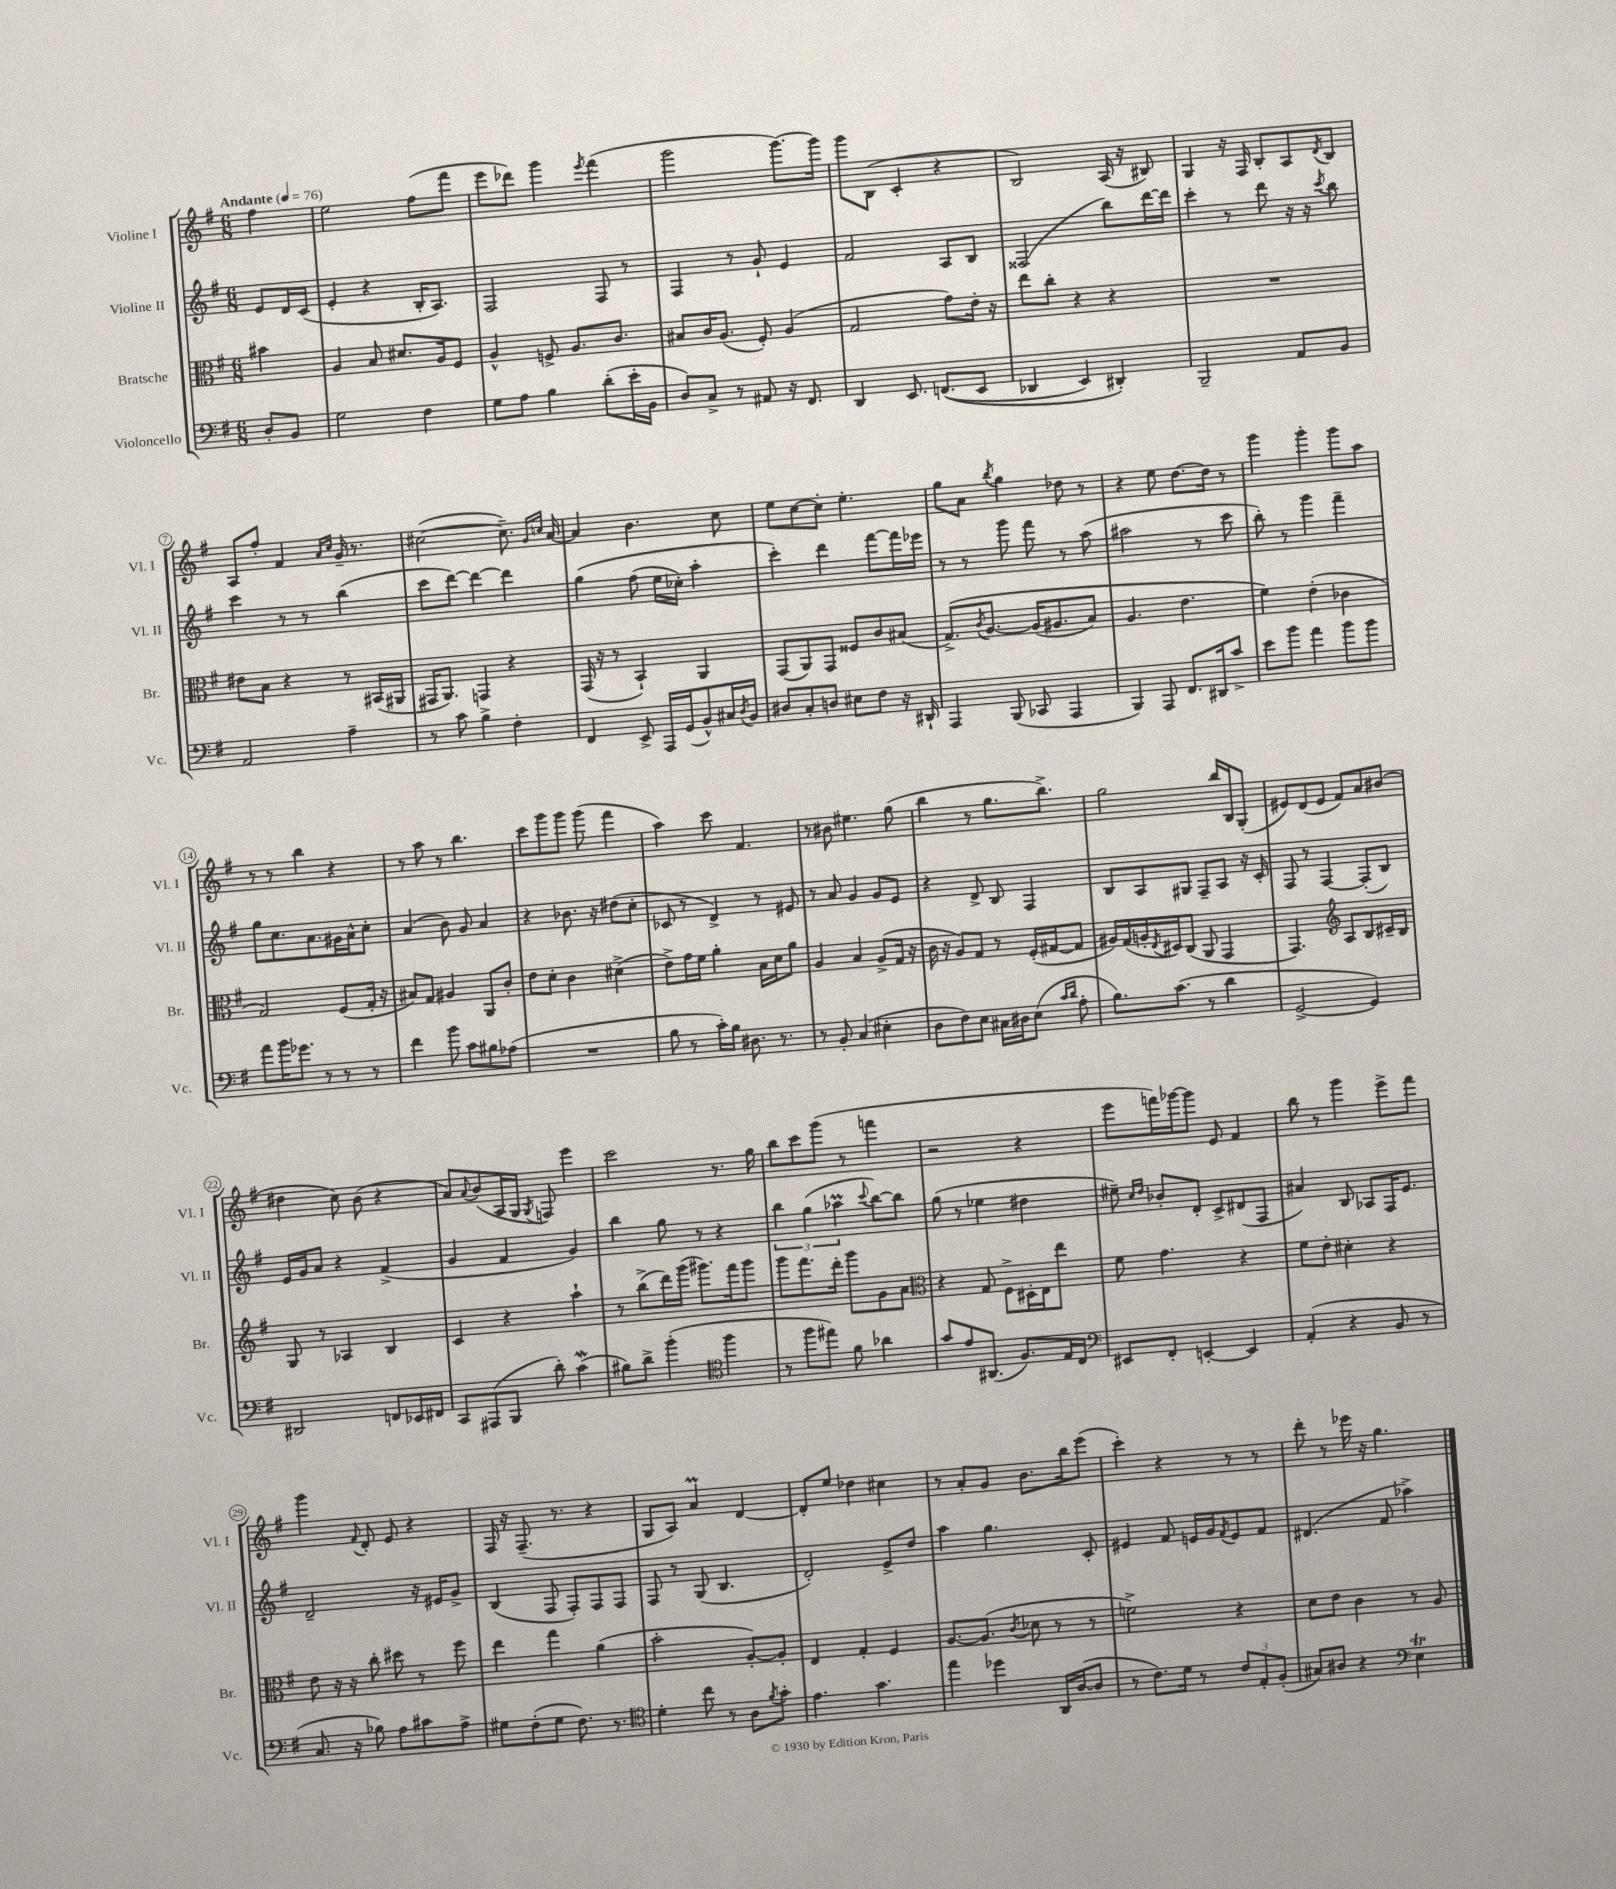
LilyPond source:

<<
\new StaffGroup <<
\new Staff = "s0" \with { instrumentName = "Violine I" shortInstrumentName = "Vl. I" } {
    \clef treble \key g \major \numericTimeSignature \time 6/8 \partial 4 \tempo "Andante" 4 = 76
    fis''4 |
    e''2 fis''8( fis'''8 |
    e'''8 des'''8) g'''4 \acciaccatura { e'''8 } fis'''4( |
    g'''2 g'''8.~) g'''16 |
    g'''8 b8( c'4-. r4 |
    b2) a16( r16 bis8) |
    g4 r16 fis16 b8-. a8 \acciaccatura { d'8 } b8 |
    a8 fis''8-. fis'4 \grace { a'16 c''16 } g'16-- r8. |
    cis''2~( cis''8.--) \grace { g'16 c''16 } a'16~ |
    a'4 b'4. c''8 |
    e''8 c''8~ c''8-. e''4.-. |
    g''8 a'8 \acciaccatura { b''8 } g''4 des''8 r8 |
    r4 e''8 d''8.~ d''16 r8 |
    g'''4 g'''4-. g'''8 a''8 |
    r8 r8 b''4 r4 |
    r8 a''8 r8 b''4. |
    c'''8 g'''8 g'''8 g'''8( fis'''4 |
    a''4) c'''8 fis'4. |
    r8 bis'8 eis''4. g''8( |
    b''4 r8 g''8. b''8.->) |
    g''2 b''16 b16 g8-.( |
    eis'8) d'8( eis'8 fis'8) a'8 bis'8( |
    dis''4 c''8) b'8( r4 |
    a'8) \appoggiatura { a'8 } b'8( a16 g16 \acciaccatura { g8 } f8) e'''4 |
    c'''2 r8. g''16 |
    b''8 c'''8 g'''8( r8 f'''4 |
    r2 r4 |
    e'''8 f'''16) ges'''16~ ges'''8 e'8 fis'4 |
    b''8 r8 g'''4 e'''8-> fis'''8 |
    g'''4 \appoggiatura { fis'8 } d'8-. e'8 r4 |
    fis16 r16 fis8.--( r8. r4 |
    g8 a8) a'4\prall d'4~ |
    d'8-. e''8 des''4 cis''4 |
    r8 a'8-. g'8 b'8. b''16 e'''8( |
    c'''4-.) r4 r8 r8 |
    d'''8-. r8 ees'''16 r16 g''4. \bar "|." |
}
\new Staff = "s1" \with { instrumentName = "Violine II" shortInstrumentName = "Vl. II" } {
    \clef treble \key g \major \numericTimeSignature \time 6/8 \partial 4
    e'8 d'16 c'16( |
    e'4-. r4 b16-. a8.) |
    fis2 fis8 r8 |
    fis4 r8 g'8-! e'4 |
    fis'2 a8 b8 |
    fisis2( b''8) d'''16~ d'''16 |
    c'''4-. r8 d'''8 r16 r16 \acciaccatura { c'''8 } b''8 |
    c'''4 r8 r8 b''4( |
    c'''8 d'''8~) d'''4~ d'''4 |
    g''4\( fis''8( e''16 ces''16-.) a''4-. |
    c'''4-.\) d'''4 fis'''8~ fis'''16 ees'''16 |
    r8 r8 g'''8 fis'''8 r8 a''8( |
    ais''2 r8 c'''8 |
    b''8-.) r8 g'''4 fis'''4-- |
    g''8 c''8. a'8. gis'16 a'16-^ c''8-. |
    a'4( b'8) g'8 a'4 |
    r4 bes'8. r16 dis''8( c''8-. |
    ces'8 r8 d'4->) r8 eis'8 |
    r8 a'8 g'4 g'8 e'8 |
    r4 d'8-> b8 fis4 |
    b8 a8 gis8 fis8-- a8 r16 c'16-. |
    fis8 r8 fis4~ fis8-.( b8) |
    e'16 g'16 a'8 r4 fis'4->( |
    g'4 fis'4 g'4) |
    b''4 g''8 r8 r4 |
    \tuplet 3/2 { b''4 g''4( aes''4\prall } \appoggiatura { c'''8 } b''8~) b''8 |
    g''8( r8 ees''4 dis''4 |
    eis''8--) \grace { c''16 d''16 } bes'8-. d'8-. c'8-> dis'8( fis8 |
    ais'4) b8 aes8 fis16 e'8. |
    d'2-- r16 eis'16 g'8-> |
    b4( fis8 fis8-.) fis8 fis8 |
    fis8 r8 g8( b4. |
    d'2-.) e'8-> d''8 |
    a''4 g''4. c'8-. |
    eis'4 fis'8 e'16 g'16 \acciaccatura { fis'8 } e'8 fis'8 |
    dis'4.( fis'8 aes''4->) \bar "|." |
}
\new Staff = "s2" \with { instrumentName = "Bratsche" shortInstrumentName = "Br." } {
    \clef alto \key g \major \numericTimeSignature \time 6/8 \partial 4
    bis'4 |
    a4 b8 dis'8. a16 fis8 |
    a4-^ f8-> a8. c'8. |
    bis8 c'16 a8.( fis8-.) a4( |
    g2 g'8) e'16-. r16 |
    e''8 c''8-. r4 r4 |
    R2. |
    eis'8 b8 r4 r8 bis,16( ais,16 |
    gis,16 a,8.) g,4 r4 |
    g,16( r16 r8 b,4-!) a,4 |
    g,8( a,8) g,8 fisis8 c'8 bis8( |
    g8.->)\( \acciaccatura { c'8 } a8.~ a16( ais8. b8) |
    a4. e'4. |
    fis'4\) e'4-.( ces'4 |
    g2) fis8( g16-. r16 |
    bis8) g8 ais4 a,8 c'8-. |
    e'8 d'8-. c'4 dis'4->( |
    e'8->) g'16 fis'16 a'4-. b16 d'16 a'8 |
    a4 b4 a8->( g16 r16 |
    c'16 r16 a8) g8 r8 fis16-.( gis16~ gis8 |
    ais16) g16( a16-. \acciaccatura { e8 } dis16) c8( a,8 g,4 |
    g,4.) \clef treble a8 b8 cis'16-- b16 |
    g8 r8 aes4 b4 |
    c'4 r4 a''4-! |
    r8 b''8->( d'''16) g'''16( gis'''8.) fis'''16 gis'''8 |
    g'''8 fis'''8. d'''16-. g'''8 g'8 a'8 |
    \clef alto r4 g8 fis8-> dis16-. e16 e''8 |
    fis'8 g'4. r4 |
    fis'8 e'8-. dis'4-. r4 |
    e'8 r16 r16 c''8-. dis''8 r8 fis''8 |
    e''4 g''4 a'4( |
    b'2-. a8~-.) a8-. |
    e4 g4-. fis4 |
    a8.~ a8.( \acciaccatura { c'8 } des'8 r8 r8 |
    f'2->) r4 |
    d'8 e'8 c'4 r8 a8 \bar "|." |
}
\new Staff = "s3" \with { instrumentName = "Violoncello" shortInstrumentName = "Vc." } {
    \clef bass \key g \major \numericTimeSignature \time 6/8 \partial 4
    d8-. b,8 |
    g2 fis4 |
    g8 a8 b4 d'8-.( e'16-. b,16 |
    d8) c8-> r8 ais,8 r16 fis,8. |
    d,4 e,8. f,8.(\( e,8 |
    des,4 e,4) dis,4-.\) |
    b,,2-- a,8 b,8 |
    a,2 a4-- |
    r8 c'8 b4-> fis4-. |
    fis,4 e,8-> a,,16 g,16( b,8-^) cis16 \acciaccatura { d8 } b,16 |
    dis8 c8-. d8 eis8 fis8 r16 dis,16-! |
    a,,4 b,,8( ces,8 a,,4 |
    b,,4) a,,8 fis,8. dis,16 c'8-> |
    e'8 b'8 a'4 b'8 b'8 |
    a'8 b'16 ges'8. r8 r8 r8 |
    fis'4 b'8 c'8 bis8 aes8( |
    R2. |
    b8 r8 c'16-.) b16 dis8. r8. |
    r8 b,8-. c4( eis4-. |
    d8 fis8) e8 cis16 dis16 e8( \grace { c'16 d'16 } a8-. |
    b8.) c'8.( r8 d'4 |
    g,2~-> g,4) |
    dis,2 f,8 ees,16 fis,16 |
    c,8 ais,,8( b,,8 d'8-.) c'4\mordent( |
    bis8) d'8-> b'4-.( \clef tenor fis''4 |
    r8 fis''8 eis''8) fis'8 aes'4 |
    g'8 e'8 ais,8.( fis8.) e16 c16 |
    \clef bass eis,8 fis,8-. e,4~-. e,4 |
    a,4-.( r4 b,8 r8 |
    c8. r16 bes8) a8 cis'8 a8-> |
    gis8 fis8-.( gis8 fis8.) r8. |
    \clef tenor d'4-. c''8 r8 a8 \acciaccatura { fis'8 } g'8-. |
    e'4. g'4. |
    e''4 des''4 a,16 a16~( a8 |
    r8 c'8.) d'16 r8 \tuplet 3/2 { c'8 e8-. fis8-.( } |
    gis8) ais8 r4 \clef bass e4\trill \bar "|." |
}
>>
>>
\layout { \context { \Score \override BarNumber.stencil = #(make-stencil-circler 0.1 0.3 ly:text-interface::print) } }
